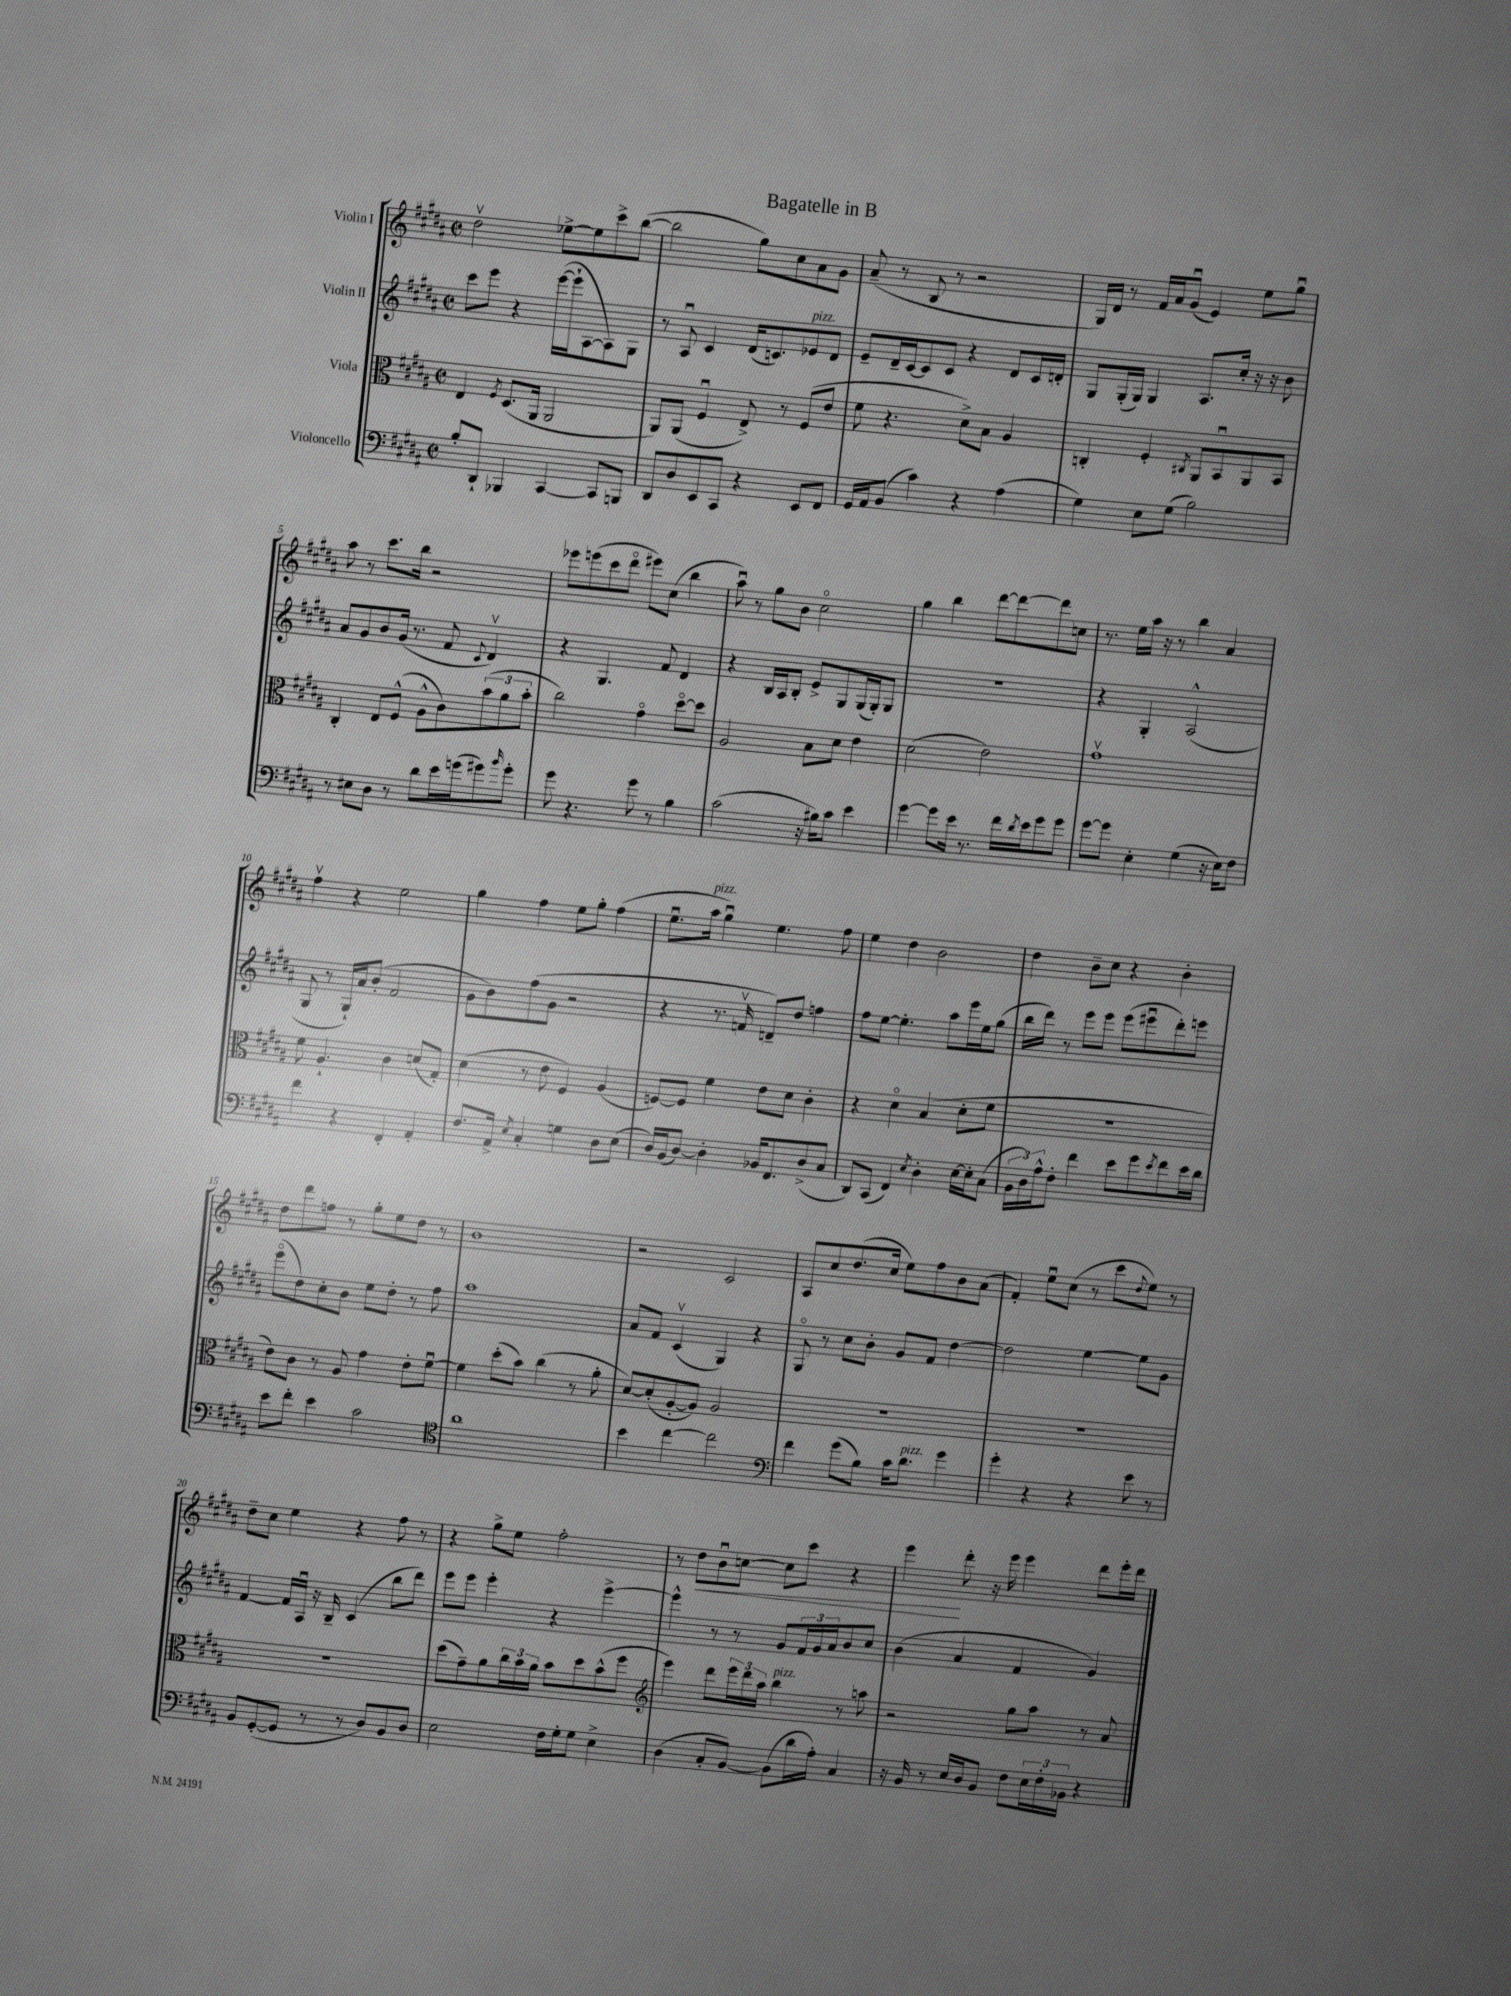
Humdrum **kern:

**kern	**kern	**kern	**kern	**dynam
*part4	*part3	*part2	*part1	*part1
*staff4	*staff3	*staff2	*staff1	*staff1
*I"Violoncello	*I"Viola	*I"Violin II	*I"Violin I	*
*clefF4	*clefC3	*clefG2	*clefG2	*
*k[f#c#g#d#a#]	*k[f#c#g#d#a#]	*k[f#c#g#d#a#]	*k[f#c#g#d#a#]	*
*M2/2	*M2/2	*M2/2	*M2/2	*
*met(c|)	*met(c|)	*met(c|)	*met(c|)	*
=1	=1	=1	=1	=1
8B'/L	4E/	8ccc#\L	2dd#v\	.
8DD#`/J	.	8eee\J	.	.
.	8qF#/	.	.	.
4BBB-X/	(8.D#/L	4r	.	.
.	16AA#/Jk	.	.	.
[4CC#/	2AA#/	([16eee\LL	[8ee-X^\L	.
.	.	16eee`\J]	.	.
.	.	[8A#\	8ee-\]	.
8CC#/L]	.	8A#\])	8ccc#^\	.
8BBBn/J	.	8G#\J	([8bb\J	.
=2	=2	=2	=2	=2
8DD#/L	8AA#/L)	8r	2bb\]	.
8D#/	(8AA#/J	8A#u/	.	.
8EE/	4F#u/	4c#/	.	.
8CC#/J	.	.	.	.
4r	8E^/)	(16d#/KL	8gg#\L)	.
.	.	8.cn/)	.	.
.	8r	.	8cc#\	.
!	!	!LO:TX:a:i:t=pizz.	!	!
8EE/L	(8F#/L	8e-X/	8a#\	.
8FF#/J	8e/J	8d#/J	8g#\J	.
=3	=3	=3	=3	=3
16GG#/LL	8f#\	8e~/L	(8a#~/	.
16AA#/J	.	.	.	.
(8BB/J	4.r	16d#~/L	8r	.
.	.	[16c#/J	.	.
4c#\)	.	8c#/]	8B/	.
.	.	8c#/J	8r	.
4r	8d#^\L)	4r	2r	.
.	8B\J	.	.	.
(4A#\	4A#/	8d#/L	.	.
.	.	16c#/L	.	.
.	.	16dn'/JJ	.	.
=4	=4	=4	=4	=4
4G#\)	4Cn'/	8G#/L	16G#/LL)	.
.	.	.	16d#/JJ	.
.	.	(16G#'/L	8r	.
.	.	16G#/JJ)	.	.
8E\L	4F#'/	4G#/	16f#/LL	.
.	.	.	16a#/J	.
(8G#\J	.	.	(8g#u/J	.
.	8qC#X/	.	.	.
2B\)	8AA#/L	8.A#/L	4e/)	.
.	8BBu/	.	.	.
.	.	16cc#'/Jk	.	.
.	8AA#/	16r	8ee\L	.
.	.	16r	.	.
.	8BB/J	8b\	8gg#u\J	.
!!LO:LB:g=z
=5	=5	=5	=5	=5
8r	4C#'/	8a#/L	8aa#\	.
8E#X\L	.	8g#/	8r	.
8D#\J	8E/L	8b/	8.ccc#\L	.
8r	(8F#^^/J	(16g#/Jk	.	.
.	.	8.r	16bb\Jk	.
8d#\L	8A#^^\L	.	2r	.
16e\L	8c#\)	8f#/	.	.
(16gn\J	.	.	.	.
.	.	8qqc#/	.	.
8g#X\)	(12b\	4d#v/)	.	.
.	12a#\	.	.	.
16qqb/	.	.	.	.
8g#'\J	.	.	.	.
.	12b'\J	.	.	.
=6	=6	=6	=6	=6
8g#\	2cc#\)	4r	8eee-X\L	.
4.r	.	.	(8eeen\	.
.	.	4.G#/	8ccc#\	.
.	.	.	8ddd#\J	.
8g#\	4g#\	.	8eee#X\L)	.
8r	.	8f#/	(8cc#\J	.
4B\	[8dd#\L	4d#/	4bb\	.
.	8dd#\J]	.	.	.
=7	=7	=7	=7	=7
(2c#\	2A#/	4r	8aa#u\)	.
.	.	.	8r	.
.	.	16B/LL	8gg#\L	.
.	.	16A#/J	.	.
.	.	8B'/J	8b\J	.
16r	8B\L	8e^/L	2cc#\	.
16B#X\KL)	.	.	.	.
8c#\J	8d#\J	8G#/	.	.
4e\	4e\	(16G#/L	.	.
.	.	16G#'/J)	.	.
.	.	8G#/J	.	.
=8	=8	=8	=8	=8
[4g#\	(2d#\	1r	4gg#\	.
8g#\L]	.	.	4bb\	.
16e\Jk	.	.	.	.
8.r	.	.	.	.
.	2e\)	.	[8ddd#\L	.
16f#\LL	.	.	8ddd#\_	.
8qd#/	.	.	.	.
16e\J	.	.	.	.
8g#\	.	.	8ddd#\]	.
8g#\J	.	.	8ccn\J	.
=9	=9	=9	=9	=9
[8g#\L	1g#v	4r	8.r	.
8g#\J]	.	.	.	.
.	.	.	16ee\LL	.
4E'\	.	4G#'/	16aa#\JJ	.
.	.	.	16r	.
.	.	.	8r	.
(4G#\	.	(2A#^^/	4bb\	.
16r	.	.	4a#/	.
16E\KL)	.	.	.	.
8F#\J	.	.	.	.
!!LO:LB:g=z
=10	=10	=10	=10	=10
4f#\	8f#\	8G#/	4ff#v\	.
.	4.A#`/	8r	.	.
4r	.	16G#`/LL)	4r	.
.	.	16a#/J	.	.
.	.	(8b'/J	.	.
4FF#'/	4c#\	2f#/	2ee\	.
4AA#'/	(8dn/L	.	.	.
.	8G#'/J)	.	.	.
=11	=11	=11	=11	=11
8.F#/L	(4d#\	8g#\L	4gg#\	.
.	.	8b\)	.	.
16AA#^/Jk	.	.	.	.
8qE/	.	.	.	.
4C#'/	8r	(8ff#\	4ff#\	.
.	8e\	8g#\J	.	.
4Gn\	4F#/)	2r	8ee\L	.
.	.	.	8gg#'\J	.
8D#\L	(4A#/	.	(4ff#\	.
(8E\J	.	.	.	.
=12	=12	=12	=12	=12
16D#/LL)	[8Fn/L)	4r	8.eeu\L	.
(16BB/J	.	.	.	.
[8D#/J)	8F/J]	.	.	.
!	!	!	!LO:TX:a:i:t=pizz.	!
.	.	.	16aa#\Jk	.
4D#'\]	4f#\	8.r	4gg#u\)	.
.	.	16fnv/	.	.
16BB-X/KL	8e\L	8dn~/L)	4.ee\	.
8.FF#/	.	.	.	.
.	8d#\J	8dd#/J	.	.
(8D#^/	4c#'\	4ffn\	.	.
8C#/J	.	.	8ff#\	.
=13	=13	=13	=13	=13
8DD#/L)	4r	8ff#\L	4ee\	.
(8CC#/J	.	[8ee\J	.	.
4FF#/)	4d#\	4.ee'\]	4dd#\	.
8qE/	.	.	.	.
4D#'\	(4B/	.	2b\	.
.	.	8aa#\L	.	.
[16E\LL	8d#'\L	16eee\L	.	.
16E'\J]	.	16ee\J	.	.
(8C#\J	8f#\J	(8gg#\J	.	.
=14	=14	=14	=14	=14
24BB\LL	1r	16bb\LL	4dd#\	.
24D#\)	.	.	.	.
.	.	16ddd#\JJ)	.	.
24A#^^\J	.	.	.	.
8F#'\J	.	8r	.	.
4f#\	.	8eee\L	8b~\L	.
.	.	8eee\J	8cc#\J	.
8e\L	.	(8eee\L	4r	.
8g#\	.	8eee#Xu\	.	.
8qe/	.	.	.	.
8f#\	.	8ddd#'\)	4b'\	.
16e\L	.	8eeen\J	.	.
16d#\JJ	.	.	.	.
!!LO:LB:g=z
=15	=15	=15	=15	=15
8e\L	8e\L)	(8eee\L	8dd#\L	.
8f#'\J	8c#\J	8dd#\)	8ddd#\	.
4e\	8r	8cc#'\	8ffn\J	.
.	8A#/	8b\J	8r	.
2c#\	4g#\	8ee\L	8gg#'\L	.
.	.	8dd#'\J	8ee\	.
.	8e'\L	8r	8dd#\J	.
.	[8f#u\J	8ff#\	8r	.
=16	=16	=16	=16	=16
*clefC4	*	*	*	*
1a#	4f#\]	1aa#	1b	.
.	(8dd#'\L	.	.	.
.	8b\J)	.	.	.
.	(4cc#\	.	.	.
.	8r	.	.	.
.	8a#'\	.	.	.
=17	=17	=17	=17	=17
4b\	[8d#/L)	8a#/L	2r	.
.	(8d#'/]	8f#/J	.	.
[4cc#\	[8A#'/	(4c#v/	.	.
.	8A#/J])	.	.	.
2cc#\]	2A#/	4G#/)	2c#/	.
.	.	4r	.	.
=18	=18	=18	=18	=18
*clefF4	*	*	*	*
4f#\	1r	8G#/	8A#/L	.
.	.	8r	8cc#/	.
(8g#\L	.	8cc#\L	(8.dd#/	.
8B\J)	.	8b'\J	.	.
.	.	.	16cc#/Jk	.
16c#\KL	.	8g#/L	8ee\L)	.
!LO:TX:a:i:t=pizz.	!	!	!	!
8.d#\J	.	.	.	.
.	.	8f#/J	8ff#\	.
4g#\	.	[4dd#\	8b\	.
.	.	.	(8a#\J	.
=19	=19	=19	=19	=19
4g#'\	1r	2dd#\]	4f#'/)	.
4r	.	.	8eeu\L	.
.	.	.	(8cc#\J	.
4r	.	[4ee\	8r	.
.	.	.	8ccc#\L	.
.	.	.	8qqdd#/	.
8e\	.	8ee\L]	8ee\J)	.
8r	.	8g#\J	8r	.
!!LO:LB:g=z
=20	=20	=20	=20	=20
8BB/L	1r	[4f#/	8dd#~\L	.
([8GG#'/	.	.	8cc#\J	.
8GG#/J]	.	16f#/LL]	4ee\	.
.	.	16A#u/JJ	.	.
8r	.	16r	.	.
.	.	16B~/	.	.
8r	.	(4c#/	4r	.
8D#/L)	.	.	.	.
8BB/	.	8bb\L	8ff#\	.
8D#/J	.	8ddd#\J)	8r	.
=21	=21	=21	=21	=21
2E\	(8dd#\L	8eee\L	4r	.
.	8g#~\)	8eee\J	.	.
.	8a#\	4eee'\	8gg#^\L	.
.	24cc#\L	.	8ee\J	.
.	24b\	.	.	.
.	24a#\JJ	.	.	.
16F#\LL	8b\L	4r	2ff#'\	.
16G#'\J	.	.	.	.
8G#\J	8dd#\	.	.	.
4E^\	(8b^^\	[4eee^\	.	.
.	8ff#\J	.	.	.
=22	=22	=22	=22	=22
*	*clefG2	*	*	*
(4D#\	4eee\)	4eee^^\]	8r	.
!	!	!	!	!LO:HP:b
.	.	.	8dd#\L	<
8C#'/L	8ddd#\L	8r	8bu\	.
[8BB/J)	24eee\L	8r	[8ccn\J	.
.	24ddd#\	.	.	.
.	24aa#\JJ	.	.	.
!	!LO:TX:a:i:t=pizz.	!	!	!
(8BB\L]	4bb\	8g#/L	8cc\L]	.
16d#\L	.	24f#/L	8ccc#\J	.
.	.	24g#/	.	.
16A#'\JJ)	.	.	.	.
.	.	24a#/J	.	.
4C#/	8r	8b/	4r	.
.	8aan\	8cc#/J	.	.
=23	=23	=23	=23	=23
16r	2r	(4b\	4eee\	.
16BB/	.	.	.	.
8r	.	.	.	.
16E/LL	.	4a#/	8ddd#'\	[
16D#/J	.	.	.	.
8BB/J	.	.	16r	.
.	.	.	16eee\	.
8F#\L	8gg#\L	4f#/	4eee\	.
24E\L	8aa#\J	.	.	.
24F#'\	.	.	.	.
24BB-X\JJ	.	.	.	.
4r	8r	4g#/)	8ddd#\L	.
.	8a#/	.	16eee'\L	.
.	.	.	16ddd#\JJ	.
==	==	==	==	==
*-	*-	*-	*-	*-
